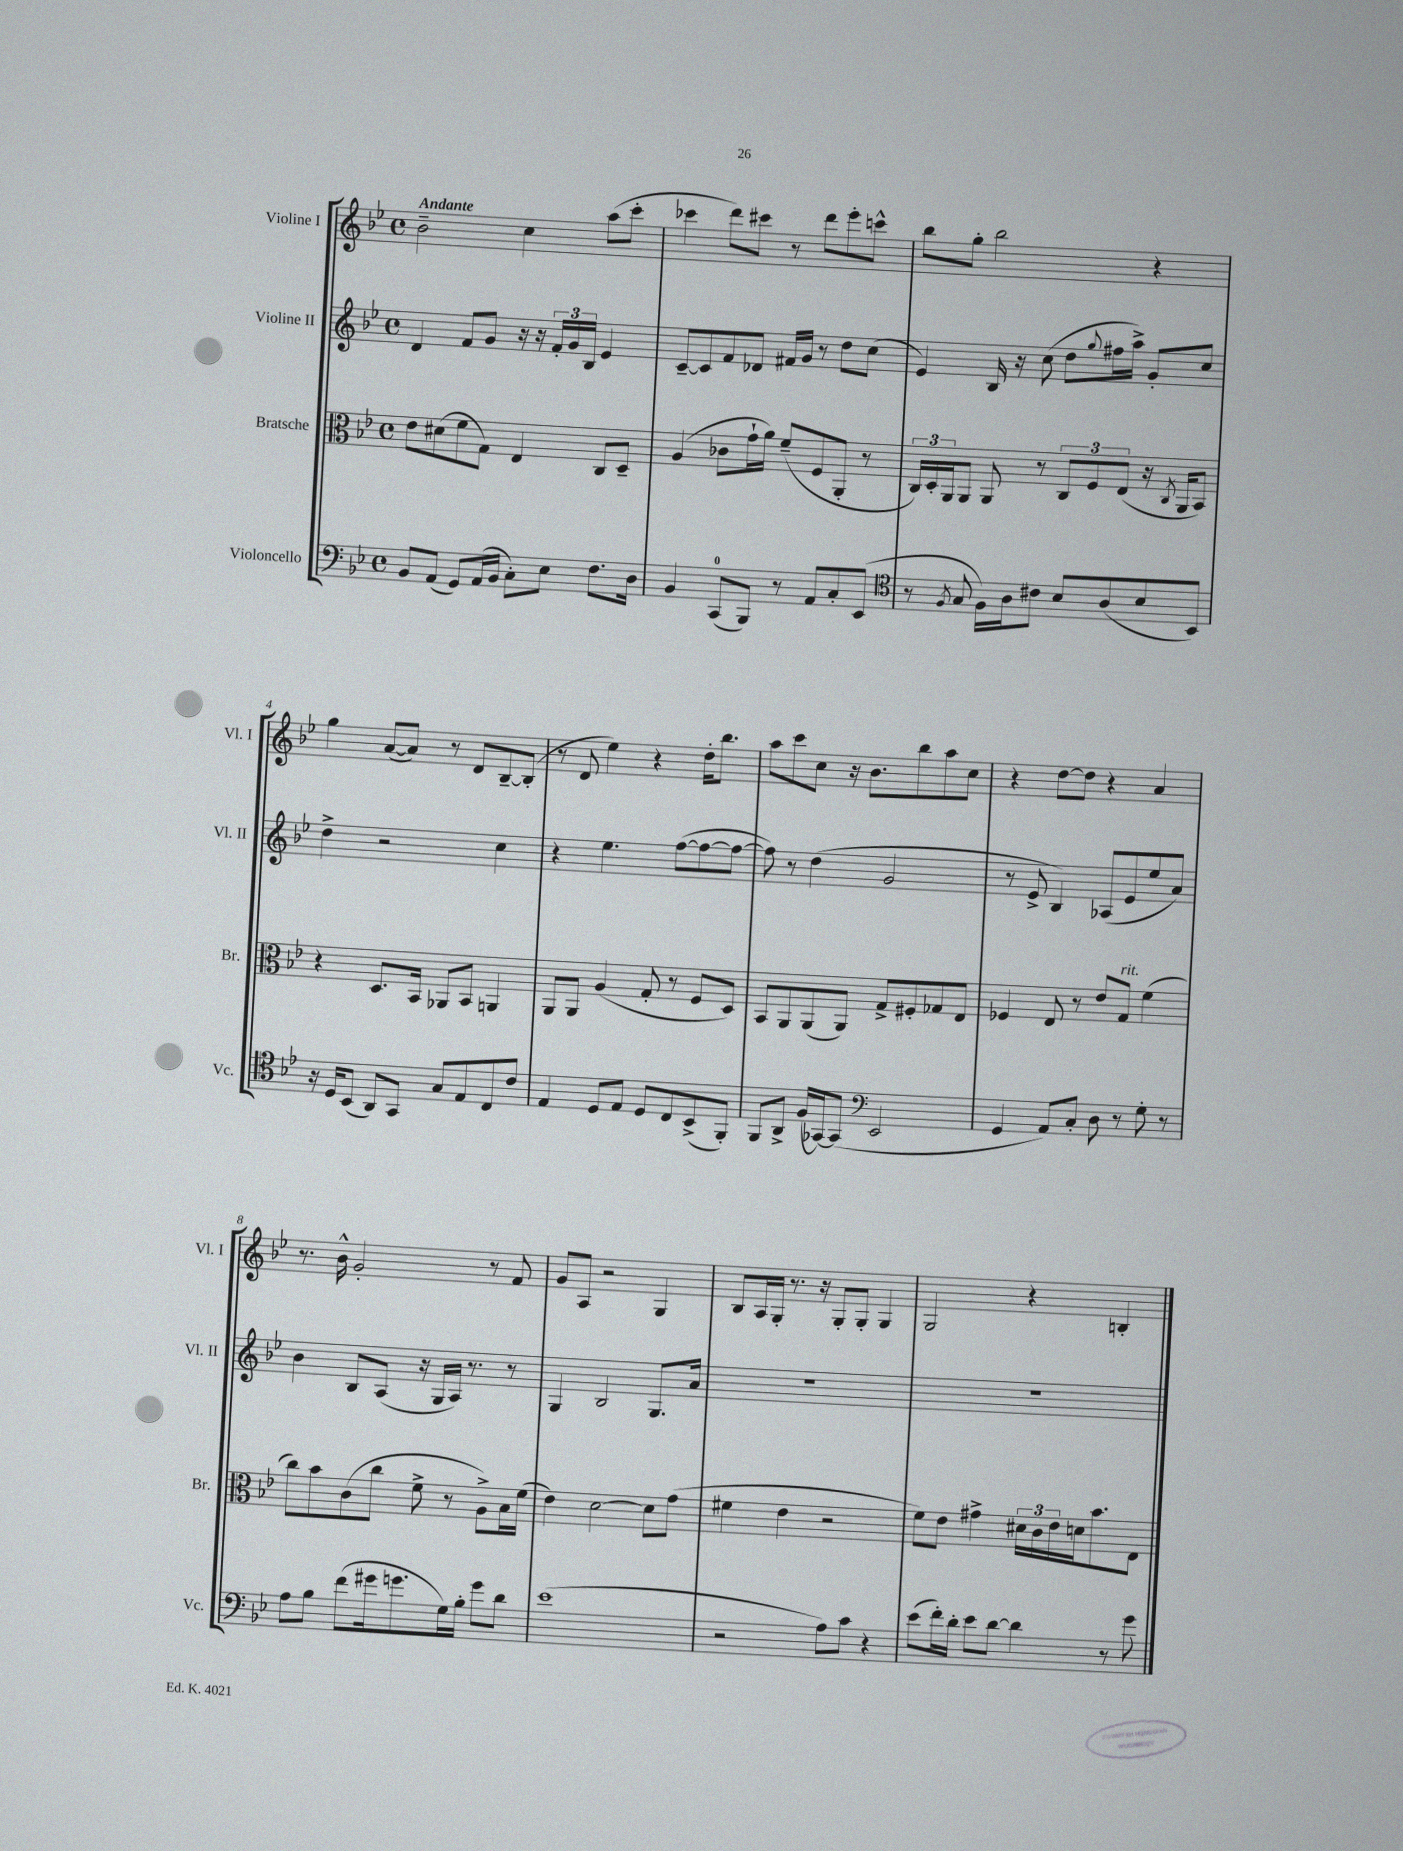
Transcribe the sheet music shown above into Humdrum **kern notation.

**kern	**kern	**kern	**kern
*staff4	*staff3	*staff2	*staff1
*clefF4	*clefC3	*clefG2	*clefG2
*k[b-e-]	*k[b-e-]	*k[b-e-]	*k[b-e-]
*M4/4	*M4/4	*M4/4	*M4/4
*met(c)	*met(c)	*met(c)	*met(c)
8BB-/L	8e-\L	4d/	2b-~\
(8AA/J	(8d#\	.	.
8GG/L)	8f\	8f/L	.
(16AA/L	8G\J)	8g/J	.
16BB-/JJ	.	.	.
8C'\L)	4E-/	16r	4cc\
.	.	16r	.
8E-\J	.	24f'/LL	.
.	.	24g/	.
.	.	24B-/JJ	.
8.F\L	8C/L	4e-/	(8aa\L
.	8D~/J	.	8ccc'\J
16D\Jk	.	.	.
=	=	=	=
4BB-/	(4A/	[8c~/L	4ccc-\
.	.	8c/]	.
(8CC/L	8c-\L	8f/	8ddd\L)
8BBB-/J)	16g`\L	8d-/J	8ccc#\J
.	16a\JJ)	.	.
8r	(8f~/L	16f#/LL	8r
.	.	16g/JJ	.
8AA/L	8F/	8r	8ddd\L
8C'/	8AA'/J	8dd\L	8eee-'\
(8EE-/J	8r	(8cc\J	8ccc^^\J
=	=	=	=
*clefC4	*	*	*
8r	24C/LL)	4e-/)	8bb-\L
.	24D'/	.	.
.	24AA/J	.	.
8qF/	.	.	.
8G/	8AA/J	.	8gg'\J
16F\LL)	8AA/	16B-/	2bb-\
16A\J	.	16r	.
8c#\J	8r	(8cc\	.
8B-/L	12C/L	8dd\L	.
.	12F/	.	.
.	.	8qqgg/	.
(8A/	.	16ff#\L	.
.	(12E-/J	.	.
.	.	16aa^\JJ)	.
8B-/	16r	8g'/L	4r
.	8qC/	.	.
.	16AA/LK	.	.
8BB-/J)	8BB-/J)	8cc/J	.
=	=	=	=
16r	4r	4dd^\	4gg\
16D/LK	.	.	.
(8BB-/J	.	.	.
8AA/L)	8.D/L	2r	([8a/L
8GG/J	.	.	8a/]J)
.	16BB-/Jk	.	.
8G/L	8AA-/L	.	8r
8E-/	8BB-/J	.	8d/L
8C/	4AA/	4cc\	[8B-~/
8c/J	.	.	(8B-'/]J
=	=	=	=
4E-/	8AA/L	4r	8r
.	8AA/J	.	8d/
8D/L	(4A/	4.ee-\	4ee-\)
8E-/J	.	.	.
8D/L	8G'/	.	4r
8C/	8r	([8ff\L	.
(8BB-^/	8F/L	8ff\_	16dd'\LK
.	.	.	8.bb-\J
8FF'/J)	8D/J)	8ff\_J	.
=	=	=	=
8FF/L	8BB-/L	8ff\])	8aa\L
8AA^/J	8AA/	8r	8ccc\
(16F/LL	(8AA/	(4dd\	8cc\J
[16GG-/J)	.	.	.
(8GG-/]J	8AA/J)	.	16r
.	.	.	8.b-\L
*clefF4	*	*	*
2EE-/	8G^/L	2g/	.
.	8F#'/	.	8bb-\
.	8G-/	.	8aa\
.	8E-/J	.	8cc\J
=	=	=	=
4GG/	4F-/	8r	4r
.	.	8e-^/	.
8AA/L)	8E-/	4B-/)	[8dd\L
8C'/J	8r	.	8dd\]J
8D\	8e-/L	(8A-/L	4r
8r	8G/J	8e-/	.
8G'\	(4f\	8ee-/	4a/
8r	.	8a/J)	.
=	=	=	=
8A\L	8cc\L)	4b-\	8.r
8B-\J	8b-\	.	.
.	.	.	16b-^^\
(8f\L	(8c\	8B-/L	2g'/
16g#\k	8cc\J	(8A/J	.
8.g\	.	.	.
.	8f^\	16r	.
.	.	16G/LL	.
16G\L)	8r	16A/JJ)	.
16B-'\JJ	.	8.r	.
8g\L	8A^\L)	.	8r
8d\J	16B-\L	8r	8f/
.	(16f\JJ	.	.
=	=	=	=
(1e-	4e-\)	4G/	8g/L
.	.	.	8A/J
.	[2d\	2B-/	2r
.	8d\]L	8.G/L	4G/
.	(8g\J	.	.
.	.	16a/Jk	.
=	=	=	=
2r	4f#\	1r	8B-/L
.	.	.	16A/L
.	.	.	16G'/JJ
.	4e-\	.	8.r
.	.	.	16r
8A\L)	2r	.	8G'/L
8c\J	.	.	8G'/J
4r	.	.	4G/
=	=	=	=
(8e-\L	8f\L)	1r	2G/
16f'\L)	8e-\J	.	.
16d'\JJ	.	.	.
8e-\L	4g#^\	.	.
[8d\J	.	.	.
4d\]	24d#\LL	.	4r
.	24c\	.	.
.	24e-\	.	.
.	16d\J	.	.
.	8.b-\	.	.
8r	.	.	4B'/
8g\	8E-\J	.	.
==	==	==	==
*-	*-	*-	*-
